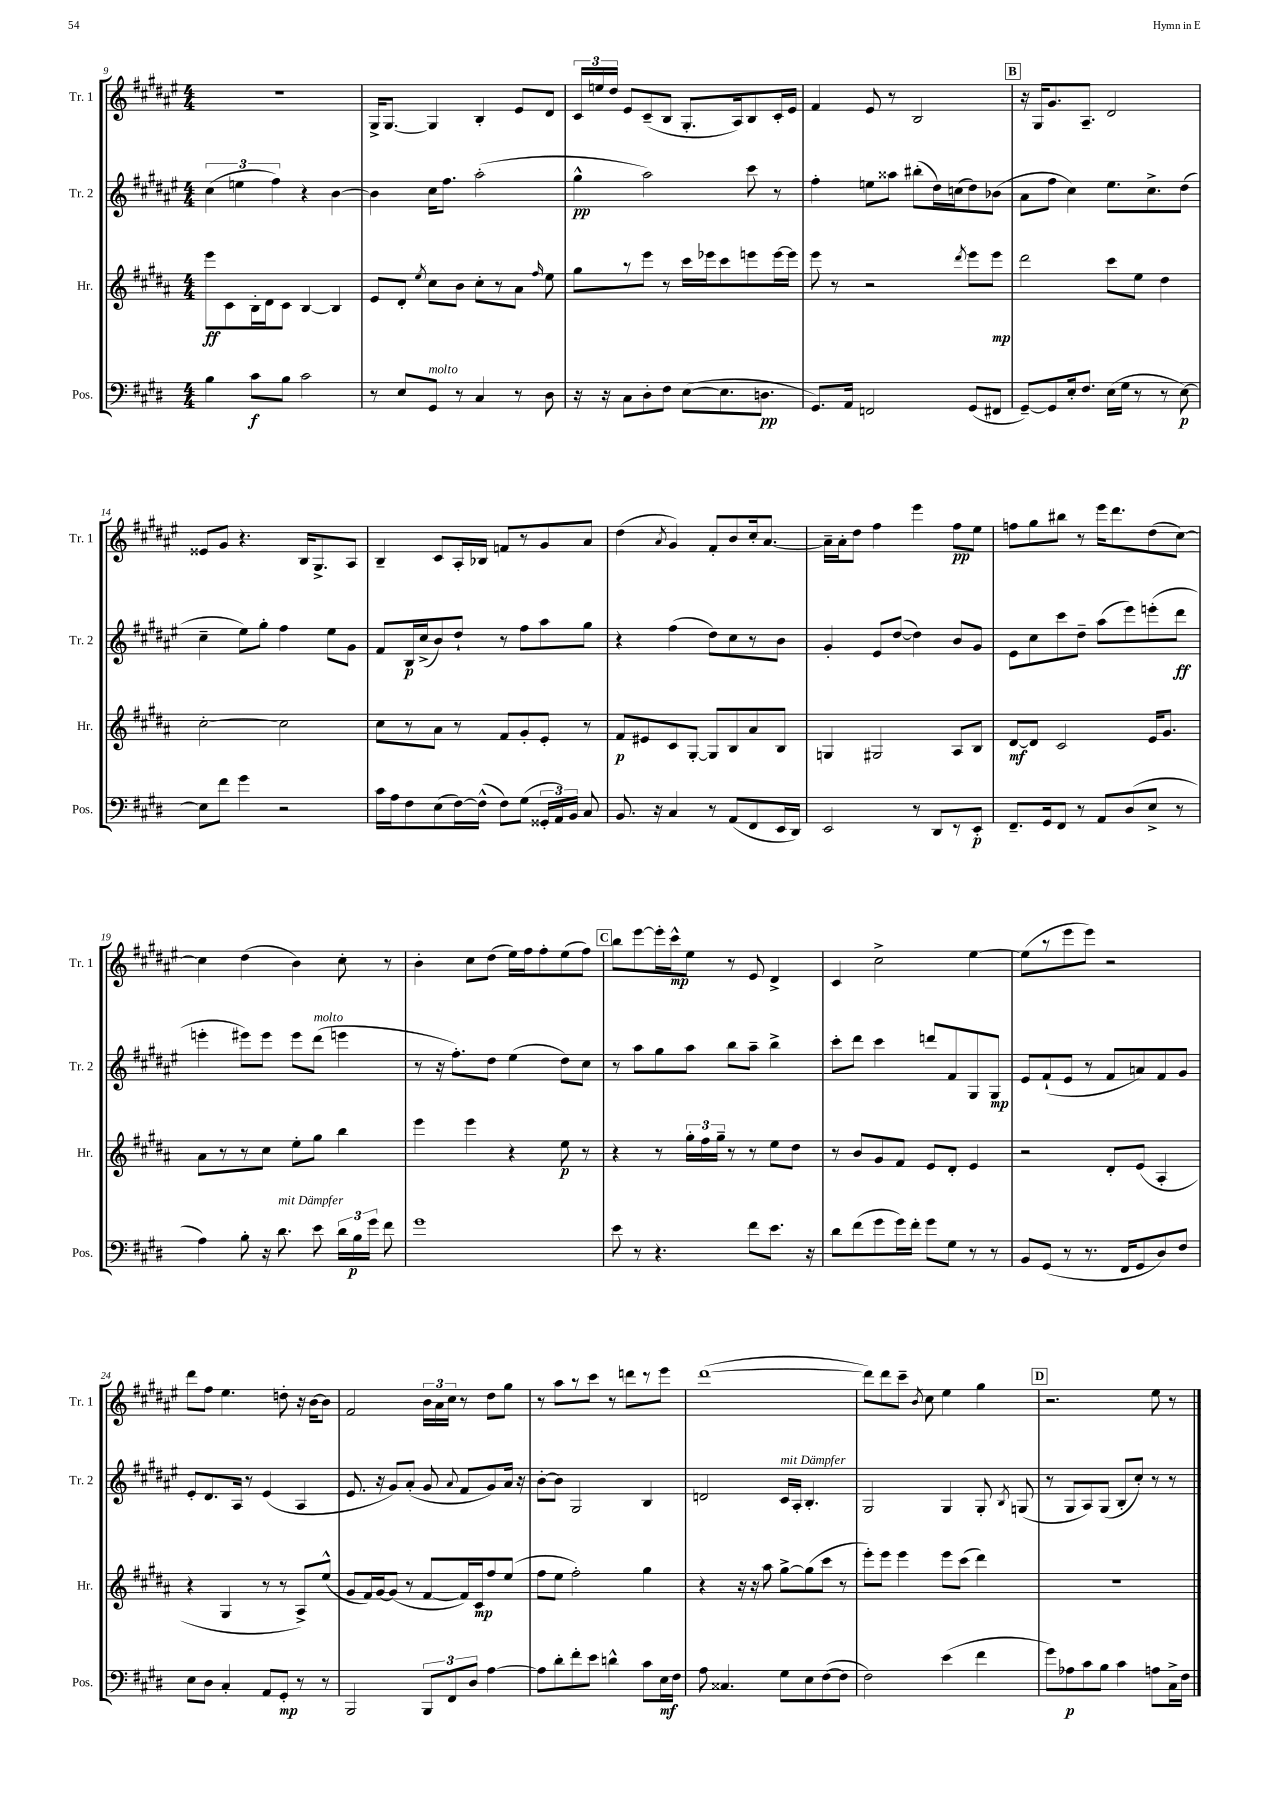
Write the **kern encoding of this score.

**kern	**dynam	**kern	**dynam	**kern	**dynam	**kern	**dynam
*part4	*part4	*part3	*part3	*part2	*part2	*part1	*part1
*staff4	*staff4	*staff3	*staff3	*staff2	*staff2	*staff1	*staff1
*I"Pos.	*	*I"Hr.	*	*I"Tr. 2	*	*I"Tr. 1	*
*I'Pos.	*	*I'Hr.	*	*I'Tr. 2	*	*I'Tr. 1	*
*clefF4	*	*clefG2	*	*clefG2	*	*clefG2	*
*k[f#c#g#d#]	*	*k[f#c#g#d#a#]	*	*k[f#c#g#d#a#e#]	*	*k[f#c#g#d#a#e#]	*
*M4/4	*	*M4/4	*	*M4/4	*	*M4/4	*
=9	=9	=9	=9	=9	=9	=9	=9
4B\	.	8eee\L	ff	(6cc#\	.	1r	.
.	.	8c#\	.	.	.	.	.
.	.	.	.	6een\	.	.	.
8c#\L	f	16B'\L	.	.	.	.	.
.	.	16d#\J	.	.	.	.	.
.	.	.	.	6ff#\)	.	.	.
8B\J	.	8c#\J	.	.	.	.	.
2c#\	.	[4B/	.	4r	.	.	.
.	.	4B/]	.	[4b\	.	.	.
=10	=10	=10	=10	=10	=10	=10	=10
8r	.	8e/L	.	4b\]	.	16G#^/KL	.
.	.	.	.	.	.	[8.G#/J	.
8E/L	.	8d#'/J	.	.	.	.	.
.	.	8qee/	.	.	.	.	.
!LO:TX:a:i:t=molto	!	!	!	!	!	!	!
8GG#/J	.	8cc#\L	.	16cc#\KL	.	4G#/]	.
.	.	.	.	8.ff#\J	.	.	.
8r	.	8b\J	.	.	.	.	.
4C#/	.	8cc#'\L	.	(2aa#'\	.	4B'/	.
.	.	8r	.	.	.	.	.
8r	.	8a#\J	.	.	.	8e#/L	.
.	.	16qqff#/	.	.	.	.	.
8D#\	.	8ee\	.	.	.	8d#/J	.
=11	=11	=11	=11	=11	=11	=11	=11
16r	.	8gg#\L	.	4gg#^^\	pp	24c#/LL	.
.	.	.	.	.	.	24een/	.
16r	.	.	.	.	.	.	.
.	.	.	.	.	.	24dd#/JJ	.
8C#\L	.	8r	.	.	.	8e#/L	.
8D#'\	.	8eee\J	.	2aa#\)	.	(8c#~/	.
8F#\J	.	8r	.	.	.	8B/J	.
([8E\L	.	16ccc#\LL	.	.	.	8.G#'/L	.
.	.	16eee-X\J	.	.	.	.	.
8.E\]	.	8ccc#\	.	.	.	.	.
.	.	.	.	.	.	16A#/k)	.
.	.	8eeen\	.	8ccc#\	.	8B/	.
8.Dn\J	pp	.	.	.	.	.	.
.	.	[16eee\L	.	8r	.	16c#'/L	.
.	.	16eee\JJ]	.	.	.	16e#/JJ	.
=12	=12	=12	=12	=12	=12	=12	=12
8.GG#/L)	.	8eee\	.	4ff#'\	.	4f#/	.
.	.	8r	.	.	.	.	.
16AA/Jk	.	.	.	.	.	.	.
2FFn/	.	2r	.	8een\L	.	8e#/	.
.	.	.	.	8aa##X\J	.	8r	.
.	.	.	.	(8bb#X'\L	.	2B/	.
.	.	.	.	16dd#\L)	.	.	.
.	.	.	.	(16ccn\J	.	.	.
.	.	8qddd#/	.	.	.	.	.
(8GG#/L	.	8eee\L	.	8dd#\)	.	.	.
8FF#X/J	.	8eee\J	mp	(8b-X\J	.	.	.
!!LO:REH:place=s1:t=B
=13	=13	=13	=13	=13	=13	=13	=13
[8GG#~/L)	.	2ddd#\	.	8a#\L	.	16r	.
.	.	.	.	.	.	16G#/KL	.
8GG#/]	.	.	.	8ff#\J	.	8.g#/	.
16E'/k	.	.	.	4cc#\)	.	.	.
8.F#/J	.	.	.	.	.	8.A#~/J	.
(16E\LL	.	8ccc#\L	.	8.ee#\L	.	2d#/	.
16G#\JJ	.	.	.	.	.	.	.
8r	.	8ee\J	.	.	.	.	.
.	.	.	.	8.cc#^\	.	.	.
8r	.	4dd#\	.	.	.	.	.
[8E\)	p	.	.	(8dd#\J	.	.	.
!!LO:LB:g=z
=14	=14	=14	=14	=14	=14	=14	=14
8E\L]	.	[2cc#'\	.	4cc#~\	.	8e##X/L	.
8f#\J	.	.	.	.	.	8g#/J	.
4g#\	.	.	.	8ee#\L)	.	4.r	.
.	.	.	.	8gg#'\J	.	.	.
2r	.	2cc#\]	.	4ff#\	.	.	.
.	.	.	.	.	.	16B/KL	.
.	.	.	.	.	.	8.G#^/	.
.	.	.	.	8ee#\L	.	.	.
.	.	.	.	8g#\J	.	8A#/J	.
=15	=15	=15	=15	=15	=15	=15	=15
16c#\LL	.	8cc#\L	.	8f#/L	.	4B~/	.
16A\J	.	.	.	.	.	.	.
8F#\	.	8r	.	16B/L	p	.	.
.	.	.	.	(16cc#^/J	.	.	.
(8E\	.	8a#\J	.	8b/)	.	8c#/L	.
[16F#\L)	.	8r	.	8dd#`/J	.	16A#'/L	.
(16F#^^\JJ]	.	.	.	.	.	16B-X/JJ	.
8F#\L)	.	8f#/L	.	8r	.	8fn/L	.
(8G#\J	.	8g#'/	.	8ff#\L	.	8r	.
24GG##X'/LL	.	8e'/J	.	8aa#\	.	8g#/	.
24AA/)	.	.	.	.	.	.	.
24BB/JJ	.	.	.	.	.	.	.
8C#/	.	8r	.	8gg#\J	.	8a#/J	.
=16	=16	=16	=16	=16	=16	=16	=16
8.BB/	.	8f#/L	p	4r	.	(4dd#\	.
.	.	8e#X/	.	.	.	.	.
16r	.	.	.	.	.	.	.
.	.	.	.	.	.	8qa#/	.
4C#/	.	8c#/	.	(4ff#\	.	4g#/)	.
.	.	[8G#'/J	.	.	.	.	.
8r	.	8G#/L]	.	8dd#\L)	.	8f#'/L	.
(8AA/L	.	8B/	.	8cc#\	.	8b/	.
8FF#/	.	8a#/	.	8r	.	16cc#'/k	.
.	.	.	.	.	.	[8.a#/J	.
16EE/L	.	8B/J	.	8b\J	.	.	.
16DD#/JJ)	.	.	.	.	.	.	.
=17	=17	=17	=17	=17	=17	=17	=17
2EE/	.	4Gn/	.	4g#'/	.	16a#~\LL]	.
.	.	.	.	.	.	16a#'\J	.
.	.	.	.	.	.	8dd#\J	.
.	.	2G#X/	.	8e#/L	.	4ff#\	.
.	.	.	.	([8dd#/J	.	.	.
8r	.	.	.	4dd#\])	.	4eee#\	.
8DD#/L	.	.	.	.	.	.	.
8r	.	8A#/L	.	8b/L	.	8ff#\L	pp
8EE'/J	p	8B/J	.	8g#/J	.	8ee#\J	.
=18	=18	=18	=18	=18	=18	=18	=18
8.FF#~/L	.	[8d#/L	mf	8e#\L	.	8ffn\L	.
.	.	8d#/J]	.	8cc#\	.	8gg#\	.
16GG#/k	.	.	.	.	.	.	.
8FF#/J	.	2c#/	.	8ccc#\	.	8bb#X\J	.
8r	.	.	.	8dd#~\J	.	8r	.
8AA/L	.	.	.	(8aa#\L	.	16eee#\KL	.
.	.	.	.	.	.	8.ddd#\	.
(8D#/	.	.	.	8eee#\)	.	.	.
8E^/J	.	16e/KL	.	(8eeen'\	.	(8dd#\	.
.	.	8.g#/J	.	.	.	.	.
8r	.	.	.	8ddd#\J	ff	[8cc#\J)	.
!!LO:LB:g=z
=19	=19	=19	=19	=19	=19	=19	=19
4A\)	.	8a#\L	.	4eeen'\	.	4cc#\]	.
.	.	8r	.	.	.	.	.
8B'\	.	8r	.	8eee#X\L)	.	(4dd#\	.
16r	.	8cc#\J	.	8eee#\J	.	.	.
!LO:TX:a:i:t=mit Dämpfer	!	!	!	!	!	!	!
8.d#\	.	.	.	.	.	.	.
.	.	8ee'\L	.	8eee#\L	.	4b\)	.
!	!	!	!	!LO:TX:a:i:t=molto	!	!	!
8e\	.	8gg#\J	.	(8ddd#\J	.	.	.
24d#\LL	.	4bb\	.	4eeen\	.	8cc#'\	.
24B\	p	.	.	.	.	.	.
24g#\JJ	.	.	.	.	.	.	.
8f#\	.	.	.	.	.	8r	.
=20	=20	=20	=20	=20	=20	=20	=20
1g#	.	4eee\	.	8r	.	4b'\	.
.	.	.	.	16r	.	.	.
.	.	.	.	8.ff#'\L)	.	.	.
.	.	4eee\	.	.	.	8cc#\L	.
.	.	.	.	8dd#\J	.	(8dd#\J	.
.	.	4r	.	(4ee#\	.	16ee#\LL)	.
.	.	.	.	.	.	16ff#\J	.
.	.	.	.	.	.	8ff#'\	.
.	.	8ee\	p	8dd#\L)	.	(8ee#\	.
.	.	8r	.	8cc#\J	.	8ff#\J)	.
!!LO:REH:place=s1:t=C
=21	=21	=21	=21	=21	=21	=21	=21
8e\	.	4r	.	8r	.	8bb\L	.
8r	.	.	.	8aa#\L	.	[8eee#\	.
4.r	.	8r	.	8gg#\	.	16eee#'\L]	.
.	.	.	.	.	.	16ccc#^^\J	mp
.	.	24gg#'\LL	.	8aa#\J	.	8ee#\J	.
.	.	24ff#\	.	.	.	.	.
.	.	24gg#~\JJ	.	.	.	.	.
.	.	8r	.	8bb\L	.	8r	.
8f#\L	.	8r	.	8aa#~\J	.	8e#/	.
8.e\J	.	8ee\L	.	4bb^\	.	4d#^/	.
.	.	8dd#\J	.	.	.	.	.
16r	.	.	.	.	.	.	.
=22	=22	=22	=22	=22	=22	=22	=22
8d#\L	.	8r	.	8ccc#'\L	.	4c#/	.
(8f#\	.	8b/L	.	8ddd#\J	.	.	.
8g#\	.	8g#/	.	4ccc#\	.	2cc#^\	.
16g#\L)	.	8f#/J	.	.	.	.	.
16f#'\JJ	.	.	.	.	.	.	.
8g#\L	.	8e/L	.	8dddn/L	.	.	.
8G#\J	.	8d#'/J	.	8f#/	.	.	.
8r	.	4e/	.	8G#/	.	[4ee#\	.
8r	.	.	.	8G#/J	mp	.	.
=23	=23	=23	=23	=23	=23	=23	=23
8BB/L	.	2r	.	8e#/L	.	(8ee#\L]	.
(8GG#/J	.	.	.	(8f#`/	.	8r	.
8r	.	.	.	8e#/J	.	8eee#\	.
8.r	.	.	.	8r	.	8eee#\J)	.
.	.	8d#'/L	.	8f#/L	.	2r	.
16FF#/KL	.	.	.	.	.	.	.
8GG#/	.	(8e/J	.	8an/)	.	.	.
8D#/)	.	4A#'/	.	8f#/	.	.	.
8F#/J	.	.	.	8g#/J	.	.	.
!!LO:LB:g=z
=24	=24	=24	=24	=24	=24	=24	=24
8E\L	.	4r	.	8e#'/L	.	8ddd#\L	.
8D#\J	.	.	.	8.d#/	.	8ff#\J	.
4C#'/	.	4G#/	.	.	.	4.ee#\	.
.	.	.	.	16A#/Jk	.	.	.
.	.	.	.	8r	.	.	.
8AA/L	.	8r	.	(4e#/	.	.	.
8GG#'/J	mp	8r	.	.	.	8ddn'\	.
8r	.	8A#^/L)	.	4A#/	.	16r	.
.	.	.	.	.	.	[16b\KL	.
8r	.	(8ee^^/J	.	.	.	8b\J]	.
=25	=25	=25	=25	=25	=25	=25	=25
2BBB/	.	8g#/L	.	8.e#/	.	2f#/	.
.	.	16f#/L)	.	.	.	.	.
.	.	[16g#/J	.	16r	.	.	.
.	.	(8g#/J]	.	8g#/L)	.	.	.
.	.	8r	.	(8a#'/J	.	.	.
12BBB/L	.	[8f#/L	.	8g#/	.	24b\LL	.
.	.	.	.	.	.	24a#\	.
12FF#/	.	.	.	.	.	24cc#\JJ	.
.	.	.	.	8qqa#/	.	.	.
.	.	16f#/L])	.	8f#/L	.	8r	.
12D#/J	.	.	.	.	.	.	.
.	.	16c#/J	mp	.	.	.	.
[4A\	.	8ff#/	.	8g#/)	.	8dd#\L	.
.	.	(8ee/J	.	16a#/Jk	.	8gg#\J	.
.	.	.	.	16r	.	.	.
=26	=26	=26	=26	=26	=26	=26	=26
8A\L]	.	8ff#\L	.	[8b'\L	.	8r	.
8d#'\	.	8ee\J	.	8b\J]	.	8aa#\L	.
8f#'\	.	2ff#'\)	.	2G#/	.	8r	.
8e\J	.	.	.	.	.	8ccc#\J	.
4dn^^\	.	.	.	.	.	8r	.
.	.	.	.	.	.	8dddn\L	.
8c#\L	.	4gg#\	.	4B/	.	8r	.
16E\L	mf	.	.	.	.	8eee#\J	.
16F#\JJ	.	.	.	.	.	.	.
=27	=27	=27	=27	=27	=27	=27	=27
8A\	.	4r	.	2dn/	.	([1ddd#	.
4.C##X/	.	.	.	.	.	.	.
.	.	16r	.	.	.	.	.
.	.	16r	.	.	.	.	.
.	.	8aa#\	.	.	.	.	.
!	!	!	!	!LO:TX:a:i:t=mit Dämpfer	!	!	!
8G#\L	.	[8gg#^\L	.	16c#/LL	.	.	.
.	.	.	.	16A#'/JJ	.	.	.
8E\	.	(8gg#\]	.	4.B'/	.	.	.
([8F#\	.	8ccc#\J	.	.	.	.	.
8F#\J]	.	8r	.	.	.	.	.
=28	=28	=28	=28	=28	=28	=28	=28
2F#\)	.	8eee'\L)	.	2G#/	.	8ddd#\L])	.
.	.	8eee\J	.	.	.	8ddd#\	.
.	.	4eee\	.	.	.	8ccc#~\J	.
.	.	.	.	.	.	8qb/	.
.	.	.	.	.	.	8cc#\	.
(4e\	.	8eee\L	.	4G#/	.	4ee#\	.
.	.	(8ccc#\J	.	.	.	.	.
4f#\	.	4ddd#\)	.	8G#'/	.	4gg#\	.
.	.	.	.	8qB/	.	.	.
.	.	.	.	(8Gn/	.	.	.
!!LO:REH:place=s1:t=D
=29	=29	=29	=29	=29	=29	=29	=29
8g#\L)	.	1r	.	8r	.	2.r	.
8A-X\	p	.	.	8G#/L	.	.	.
8c#\	.	.	.	8A#/)	.	.	.
8B\J	.	.	.	(8G#/J	.	.	.
4c#\	.	.	.	8B'/L	.	.	.
.	.	.	.	8cc#'/J)	.	.	.
8An\L	.	.	.	8r	.	8ee#\	.
16C#^\L	.	.	.	8r	.	8r	.
16F#\JJ	.	.	.	.	.	.	.
==	==	==	==	==	==	==	==
*-	*-	*-	*-	*-	*-	*-	*-
